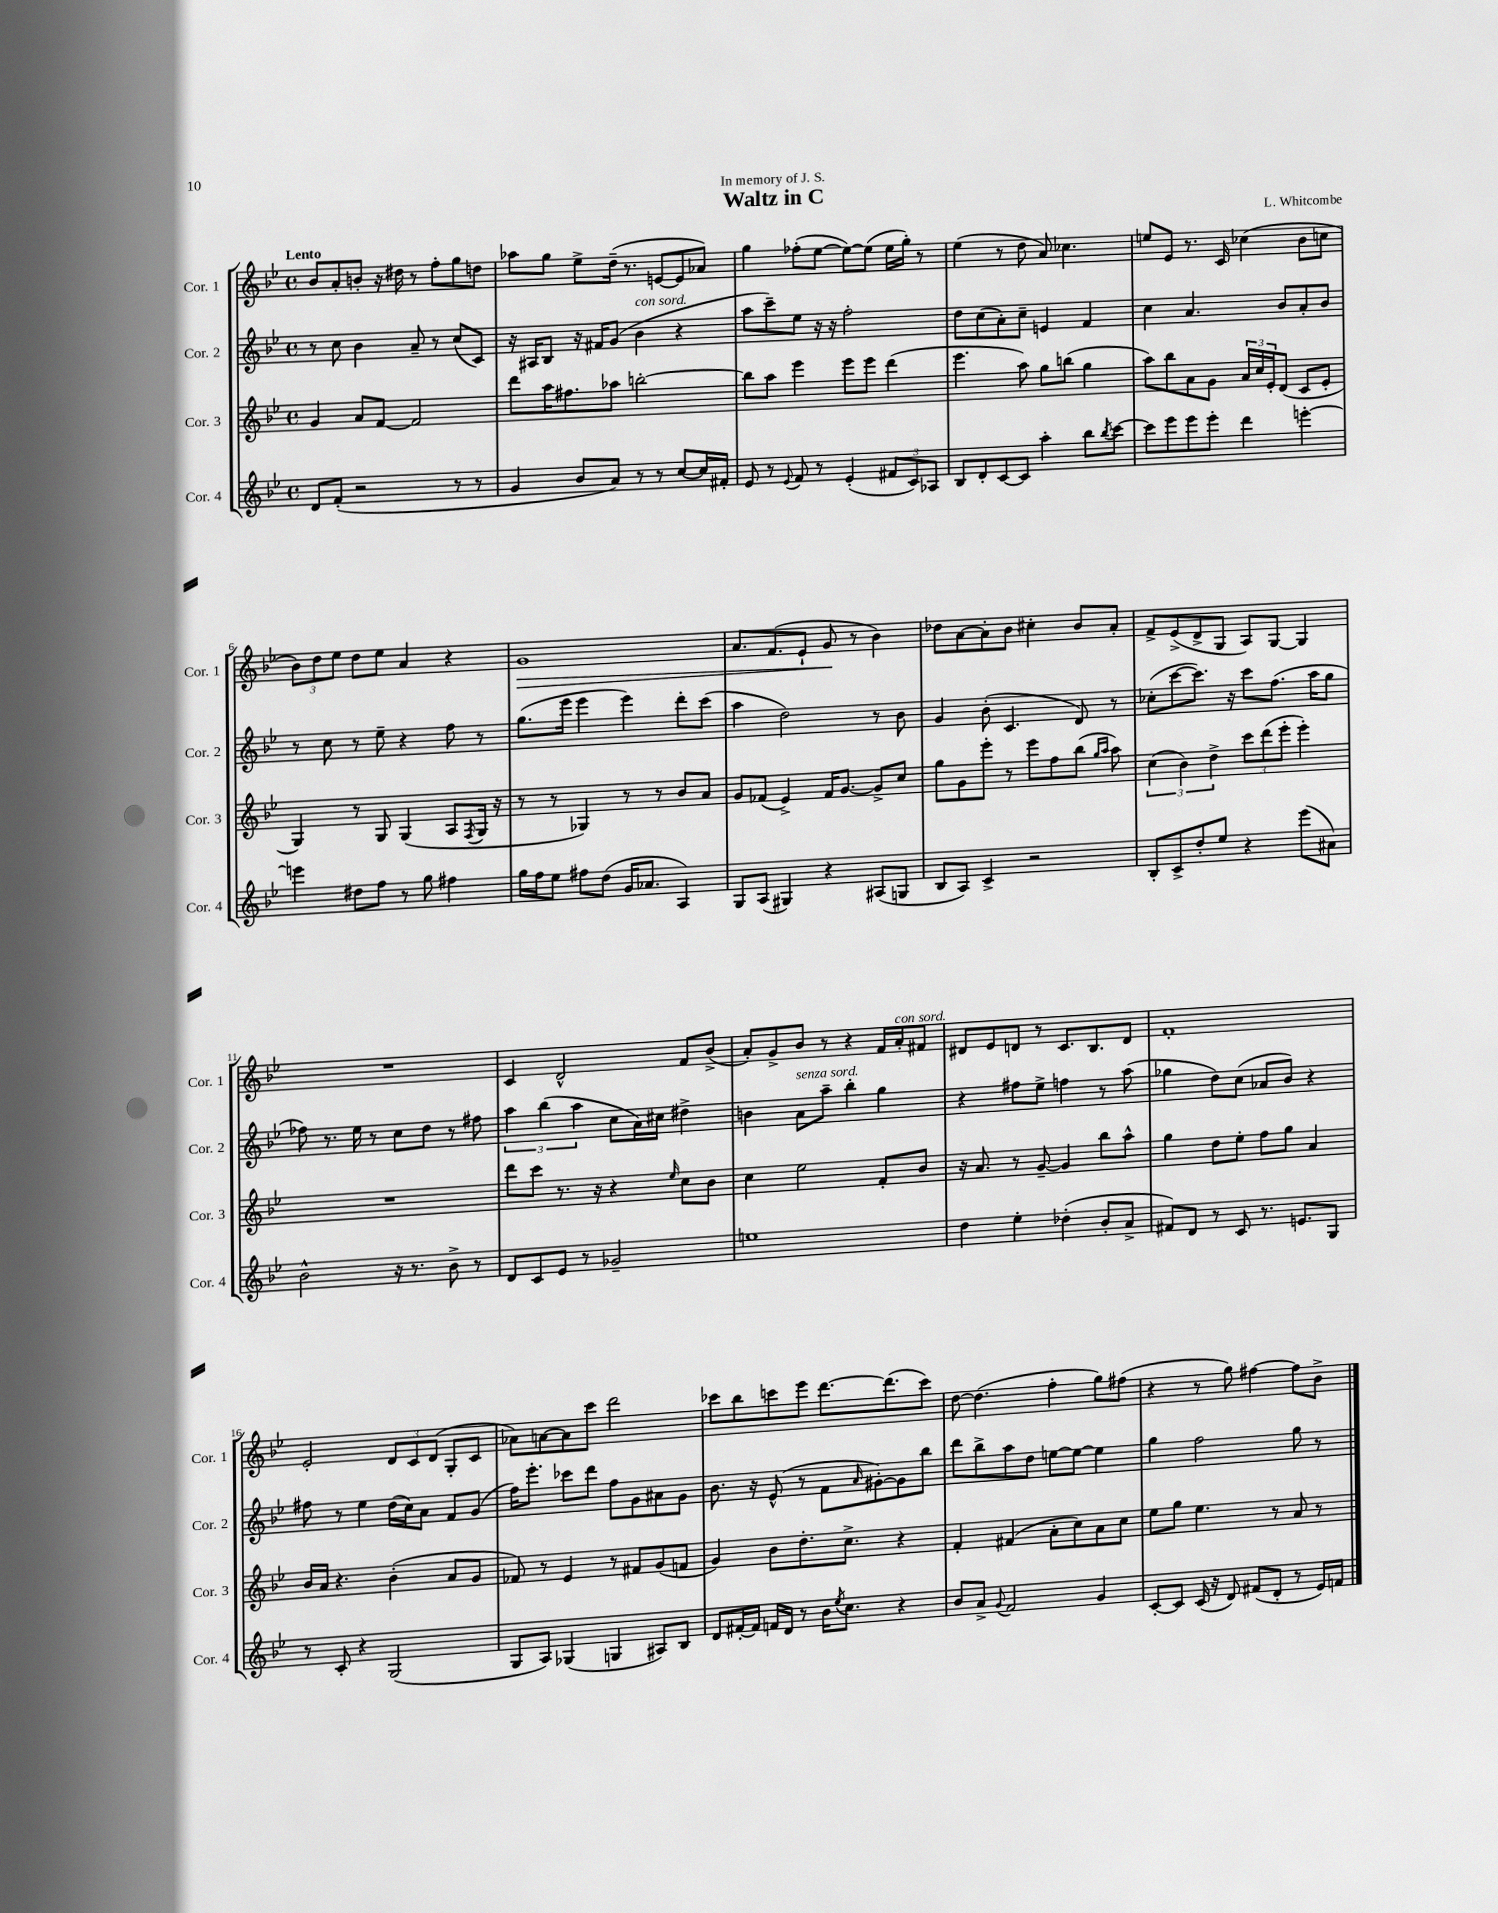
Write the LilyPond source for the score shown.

\header { title = "Waltz in C" composer = "L. Whitcombe" dedication = "In memory of J. S." }
<<
\new StaffGroup <<
\new Staff = "s0" \with { instrumentName = "Cor. 1" shortInstrumentName = "Cor. 1" } {
    \clef treble \key bes \major \defaultTimeSignature \time 4/4 \tempo "Lento"
    bes'8 a'8-. b'8-. r16 dis''16 r8 f''8-. g''8 d''8 |
    aes''8 g''8 ees''8-> d''16--( r8. e'8~ e'8 aes'8) |
    g''4 fes''8-.( ees''8~ ees''8~) ees''8( ees''16 g''16-.) r8 |
    ees''4( r8 d''8 a'8) ces''4. |
    e''8 ees'8 r8. c'16 ces''4( bes'8 c''8 |
    \tuplet 3/2 { bes'8) d''8 ees''8 } d''8 ees''8 a'4 r4 |
    g'1\> |
    a'8. f'8.( ees'8-! g'8\! r8 bes'4) |
    des''8 a'8~ a'8-. bes'8 cis''4-. bes'8 a'8-. |
    f'8-> ees'8->( d'8-> g8 a8) g8~ g4 |
    R1 |
    c'4 d'2-^ f'8 bes'8->( |
    a'8-.) g'8-> bes'8 r8 r4 f'16 a'16-.^\markup { \italic "con sord." } fis'8 |
    dis'8 ees'8 d'8 r8 c'8. bes8. d'8 |
    f'1-. |
    ees'2-. \tuplet 3/2 { d'8 c'8 d'8( } g8-. c'8 |
    aes'8) a'8~ a'8 c'''8 d'''2 |
    ces'''8 bes''8 c'''8 ees'''8 d'''8.~ d'''8.( c'''8) |
    d''8~ d''4.( f''4-. g''8) fis''8( |
    r4 r8 g''8) fis''4~ fis''8 bes'8-> \bar "|." |
}
\new Staff = "s1" \with { instrumentName = "Cor. 2" shortInstrumentName = "Cor. 2" } {
    \clef treble \key bes \major \defaultTimeSignature \time 4/4
    r8 c''8 bes'4 a'8-- r8 c''8( c'8) |
    r16 ais16 bes8 r16 fis'16 g'8( bes'4^\markup { \italic "con sord." } r4 |
    a''8 c'''8--) ees''8 r16 r16 f''2-. |
    d''8 c''8( a'8-.) c''8-- e'4 f'4 |
    c''4 a'4. bes'8 a'8-. bes'8 |
    r8 c''8 r8 ees''8-- r4 f''8 r8 |
    g''8.( ees'''16 ees'''4 ees'''4) d'''8-. c'''8( |
    a''4 d''2) r8 bes'8 |
    g'4 bes'8-.( c'4. d'8) r8 |
    ces''8-.( c'''8~ c'''8.) r16 c'''8 f''8.( a''16 g''8 |
    fes''8) r8. ees''16 r8 c''8 d''8 r8 fis''8 |
    \tuplet 3/2 { a''4 bes''4( a''4 } c''8 a'16) cis''16 dis''4-> |
    b'4 a'8^\markup { \italic "senza sord." } a''8-- bes''4-. g''4 |
    r4 fis''8 ees''8-> f''4 r8 a''8( |
    ges''4 d''8) c''8( aes'8 bes'8) r4 |
    fis''8 r8 ees''4 d''16( c''16) a'8 f'8 g'8( |
    f''16) ees'''8.-. ces'''8 d'''8 f''8 g'8 ais'8 g'8 |
    bes'8. r16 ees'8-^( r8 f'8 \grace { a'16 } gis'8~-.) gis'8 bes''8 |
    d'''8 bes''8-> a''8 d''8 e''8~ e''8~ e''4 |
    g''4 f''2 g''8 r8 \bar "|." |
}
\new Staff = "s2" \with { instrumentName = "Cor. 3" shortInstrumentName = "Cor. 3" } {
    \clef treble \key bes \major \defaultTimeSignature \time 4/4
    g'4 a'8 f'8~ f'2 |
    d'''8 a''16 fis''8. aes''8 b''2~-. |
    b''8 a''8 ees'''4 ees'''8 ees'''8 d'''4( |
    ees'''4. a''8) g''8 b''8( g''4 |
    a''8) bes''8 a'8 g'8 \tuplet 3/2 { a'16 c''16 ees'16-. } d'8( c'8 ees'8-. |
    g4) r8 g8 g4( a8 \acciaccatura { f8 } g16 r16 |
    r8 r8 ges4) r8 r8 bes'8 a'8 |
    g'8 fes'8( ees'4->) fes'16 g'8.~ g'8-> c''8 |
    g''8 g'8 ees'''8-. r8 ees'''8 f''8 bes''8( \grace { g''16 a''16 } a''8) |
    \tuplet 3/2 { c''4( bes'4) d''4-> } \tuplet 3/2 { c'''8 d'''8( ees'''8-. } ees'''4-.) |
    R1 |
    d'''8 c'''8 r8. r16 r4 \grace { ees''16 } c''8 bes'8 |
    c''4 ees''2 f'8-. bes'8 |
    r16 a'8. r8 g'8~-- g'4 bes''8 a''8-^ |
    g''4 d''8 ees''8-. f''8 g''8 a'4 |
    bes'16 a'16 r4. bes'4-.( a'8 g'8 |
    fes'8) r8 ees'4 r8 fis'8 g'8( f'8 |
    g'4) bes'8 d''8.-. c''8.-> r4 |
    f'4-. fis'4( a'8-. c''8) a'8 c''8 |
    ees''8 g''8 ees''4. r8 a'8 r8 \bar "|." |
}
\new Staff = "s3" \with { instrumentName = "Cor. 4" shortInstrumentName = "Cor. 4" } {
    \clef treble \key bes \major \defaultTimeSignature \time 4/4
    d'8 f'8-.( r2 r8 r8 |
    g'4 bes'8 a'8) r8 r8 c''8~ c''16 fis'16-. |
    ees'8 r8 \appoggiatura { ees'8 } f'8 r8 ees'4-.( \tuplet 3/2 { fis'8 c'8) aes8 } |
    bes8 d'8-. c'8~ c'8 a''4-. bes''8 \acciaccatura { bes''8 } c'''8~ |
    c'''8 ees'''8 ees'''8 ees'''8-. d'''4 e'''4~-. |
    e'''4 dis''8 f''8 r8 g''8 fis''4 |
    g''16 f''16 ees''8 fis''8 d''8( g'16 aes'8. a4) |
    g8 a8( gis4) r4 ais8( g8 |
    bes8 a8) c'4-> r2 |
    bes8-. c'8-> d''8-. ees''8 r4 ees'''8( ais'8) |
    bes'2-^ r16 r8. bes'8-> r8 |
    d'8 c'8 ees'8 r8 ges'2-- |
    e''1 |
    d''4 ees''4-. des''4-.( bes'8-. a'8-> |
    fis'8) d'8 r8 c'8 r8. e'8. g8 |
    r8 c'8-. r4 g2( |
    g8 a8) ges4( g4 ais8) bes8 |
    d'8 fis'16~-. fis'16 f'16 d'16 r8 bes'16 \acciaccatura { ees''8 } c''8. r4 |
    bes'8 a'8-> \appoggiatura { g'8 } f'2 g'4 |
    c'8~-. c'8 c'16( r16 d'8) fis'8( d'8-. r8 ees'16) f'16 \bar "|." |
}
>>
>>
